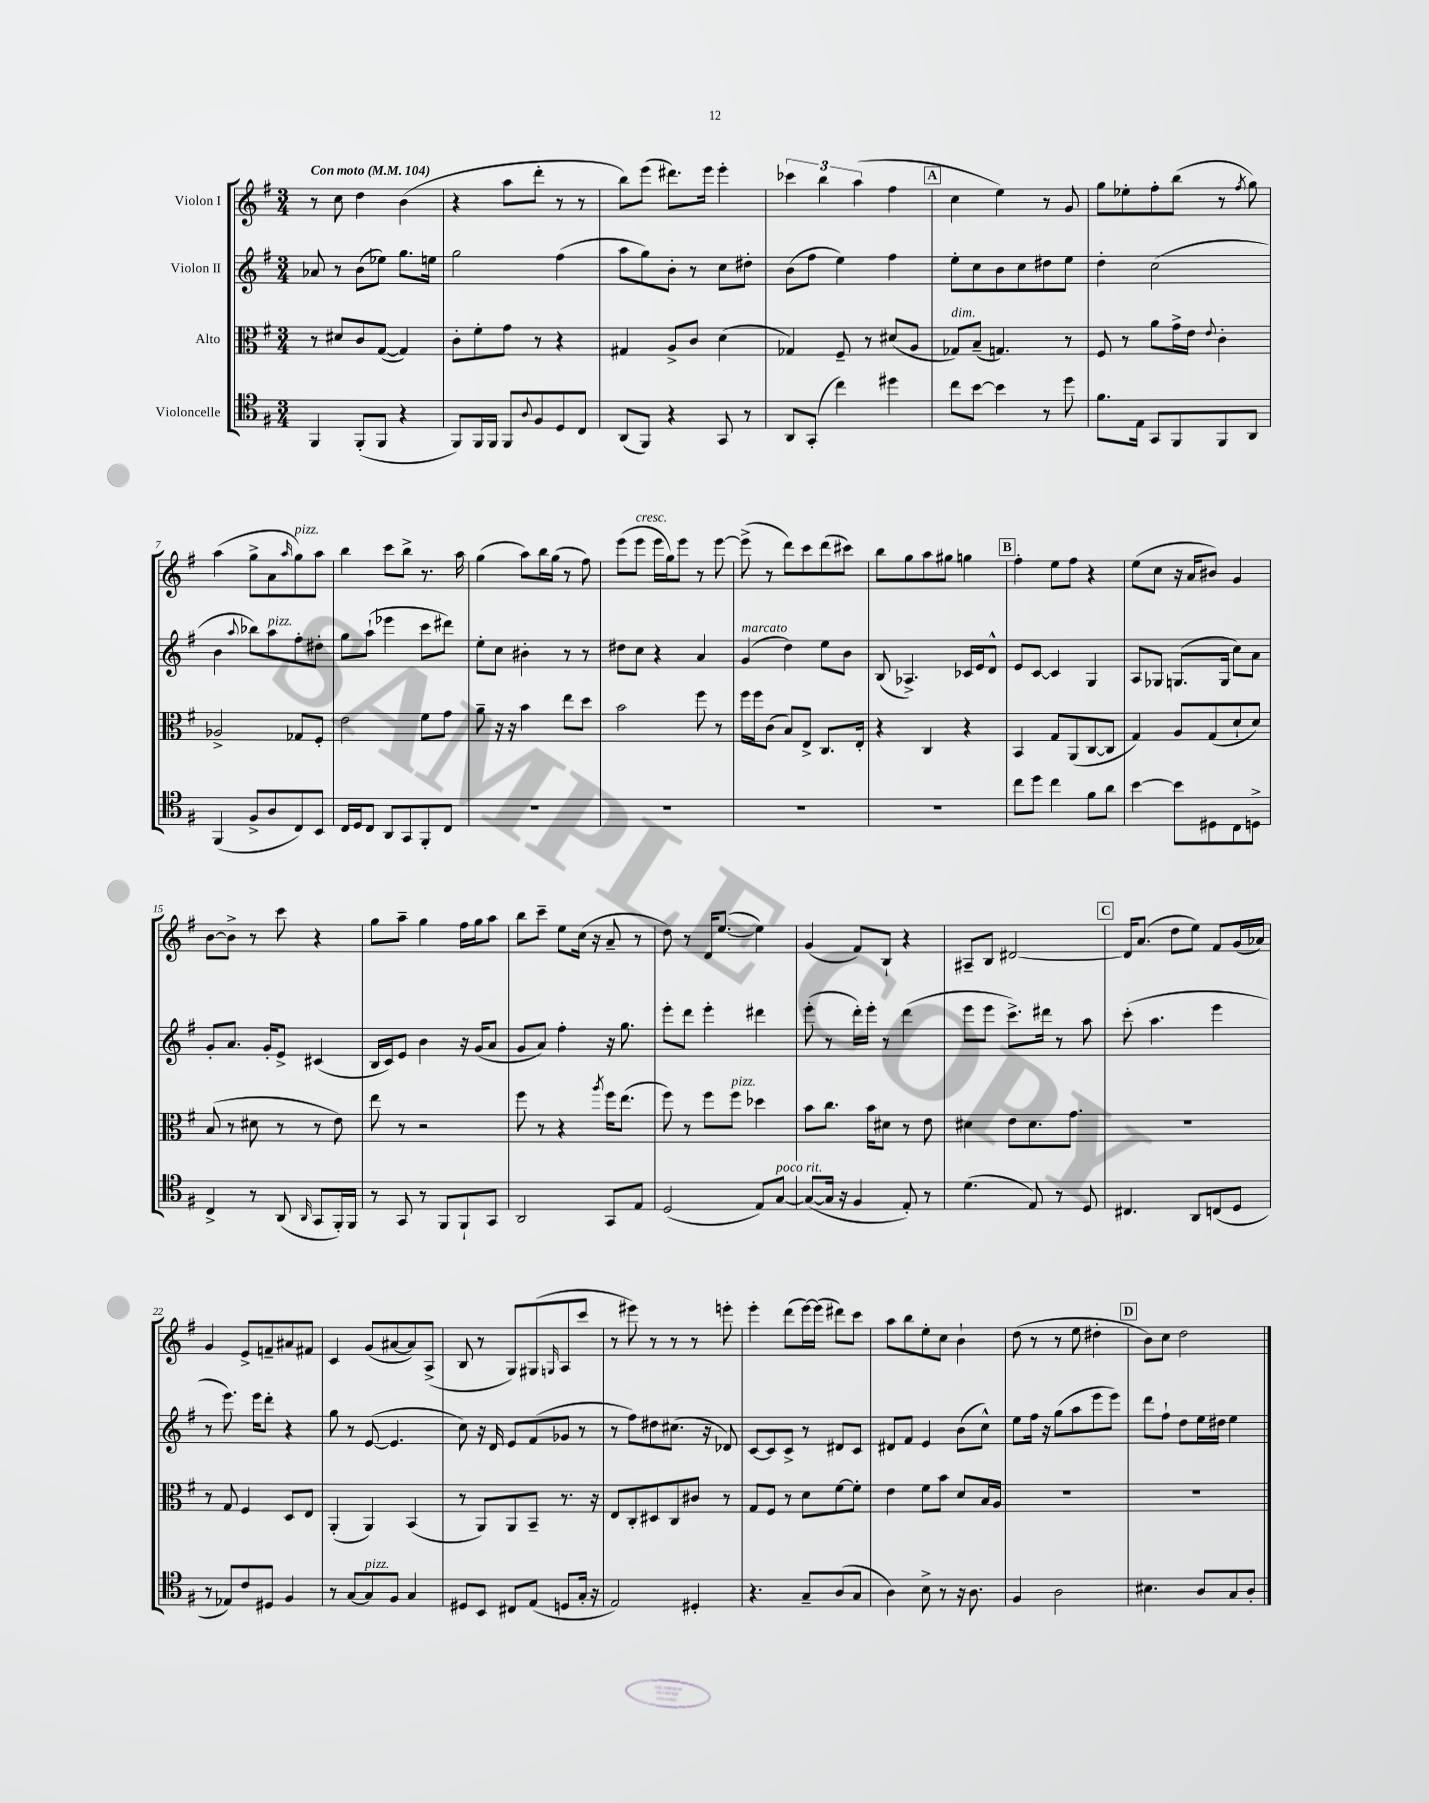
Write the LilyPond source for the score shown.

<<
\new StaffGroup <<
\new Staff = "s0" \with { instrumentName = "Violon I" } {
    \clef treble \key g \major \numericTimeSignature \time 3/4 \tempo "Con moto" 4 = 104
    r8 c''8 d''4 b'4( |
    r4 a''8 d'''8-. r8 r8 |
    b''8) e'''8( dis'''8.) e'''16 e'''4-. |
    \tuplet 3/2 { ces'''4 b''4 a''4( } fis''4 |
    \mark \markup { \box "A" } c''4 e''4) r8 g'8 |
    g''8 ees''8-. fis''8-. b''8( r8 \acciaccatura { fis''8 } g''8) |
    a''4( g''8-> a'8 \grace { a''16 } g''8^\markup { \italic "pizz." }) a''8 |
    b''4 c'''8 b''8-> r8. a''16 |
    g''4( a''8) b''16 g''16( r8 fis''8) |
    e'''8( e'''8^\markup { \italic "cresc." } e'''16 g''16) e'''8 r8 e'''8~ |
    e'''8->( r8 d'''8) c'''8 d'''8( cis'''8) |
    b''8 g''8 a''8 gis''8 g''4 |
    \mark \markup { \box "B" } fis''4-. e''8 fis''8 r4 |
    e''8( c''8 r16 a'16 bis'8) g'4 |
    b'8~ b'8-> r8 c'''8 r4 |
    g''8 a''8-- g''4 fis''16 g''16 a''8 |
    b''8 c'''8-- e''8 c''16( r16 a'8-- r8 |
    d''8) r8 d'16 e''8.~( e''4) |
    g'4( fis'8) b8-! r4 |
    ais8-- b8 dis'2~ |
    \mark \markup { \box "C" } dis'16 a'8.( d''8 e''8) fis'8 g'16( aes'16) |
    g'4 e'8-> f'8-- ais'8 fis'8 |
    c'4 g'8( ais'8~ ais'8) a8->( |
    b8 r8 g8) gis8( \grace { g16 } a8 c'''8 |
    r8 eis'''8) r8 r8 r8 e'''8-. |
    e'''4-. d'''8( e'''16~) e'''16( dis'''8) c'''8 |
    a''8 b''8 e''8-. c''8 b'4-! |
    d''8( r8 r8 e''8 dis''4-. |
    \mark \markup { \box "D" } b'8) c''8 d''2 \bar "|." |
}
\new Staff = "s1" \with { instrumentName = "Violon II" } {
    \clef treble \key g \major \numericTimeSignature \time 3/4
    aes'8 r8 b'8( ees''8) g''8. e''16 |
    g''2 fis''4( |
    a''8 g''8) b'8-. r8 c''8 dis''8-. |
    b'8( fis''8 e''4) fis''4 |
    \mark \markup { \box "A" } e''8-. c''8 b'8 c''8 dis''8 e''8 |
    d''4-. c''2( |
    b'4 \appoggiatura { a''8 } bes''8) a''8^\markup { \italic "pizz." } fis''8-. dis''8-. |
    g''8 a''8-!( ees'''4 c'''8 dis'''8) |
    e''8-. c''8 bis'4-. r8 r8 |
    dis''8 c''8 r4 a'4 |
    g'4^\markup { \italic "marcato" }( d''4) e''8 b'8 |
    b8( aes4.->) ces'16 e'16 d'8-^ |
    \mark \markup { \box "B" } e'8 c'8~ c'4 g4 |
    a8 ges8 g8.( g16 c''8) a'8 |
    g'8-. a'8. g'16-. e'8-> cis'4( |
    b16 c'16) e'8 b'4 r16 g'16( a'8 |
    g'8 a'8) fis''4-. r16 g''8. |
    e'''8-. d'''8 e'''4-. dis'''4 |
    e'''8-.( r8 d'''16-.) e'''16-. r8 d'''4( |
    e'''8 e'''8 c'''8.->) dis'''16 r8 a''8 |
    \mark \markup { \box "C" } c'''8-.( a''4. e'''4 |
    r8 e'''8.) e'''16 d'''8-. r4 |
    g''8 r8 e'8~( e'4. |
    c''8) r16 d'16 e'8 fis'8( ges'8 r8 |
    r8 fis''8) dis''8 cis''8.( r16 des'8) |
    c'8~ c'8 c'8-> r8 dis'8 c'8 |
    dis'8 fis'8 e'4 b'8( c''8-^) |
    e''8 fis''16 r16 g''8( a''8 e'''8 e'''8) |
    \mark \markup { \box "D" } d'''8 fis''8-! d''8 e''16 dis''16 e''4 \bar "|." |
}
\new Staff = "s2" \with { instrumentName = "Alto" } {
    \clef alto \key g \major \numericTimeSignature \time 3/4
    r8 dis'8 c'8 g8~( g4) |
    c'8-. fis'8-. g'8 r8 r4 |
    gis4 a8-> c'8 d'4( |
    ges4) fis8-- r8 dis'8( a8 |
    \mark \markup { \box "A" } ges8^\markup { \italic "dim." }) b8--( g4.) r8 |
    fis8 r8 a'8 g'16-> e'16 \appoggiatura { e'8 } c'4-. |
    aes2-> ges8 fis8-. |
    e'2 fis'8 g'8 |
    a'8-- r16 r16 b'4 e''8 d''8 |
    b'2 fis''8 r8 |
    fis''16 fis''16 c'8( b8) e8-> c8. e16-. |
    r4 c4 r4 |
    \mark \markup { \box "B" } b,4 g8 a,8( c8~ c8 |
    g4) a8 g8( d'8-! d'8) |
    b8( r8 dis'8 r8 r8 e'8) |
    e''8 r8 r2 |
    fis''8 r8 r4 \acciaccatura { a''8 } fis''16 e''8.( |
    fis''8) r8 fis''8 fis''8^\markup { \italic "pizz." } des''4 |
    b'8 c''8. b'16 dis'8 r8 e'8 |
    dis'4 e'8 dis'8. g'8. |
    \mark \markup { \box "C" } R2. |
    r8 g8 fis4 d8 e8 |
    a,4-.( a,4) b,4( |
    r8 a,8) a,8 b,8-- r8. r16 |
    e8 c8-. dis8 c8 cis'8 r8 |
    g8 fis8 r8 d'8 fis'8~ fis'8-. |
    e'4 fis'8 b'8 d'8 b16 a16 |
    R2. |
    \mark \markup { \box "D" } R2. \bar "|." |
}
\new Staff = "s3" \with { instrumentName = "Violoncelle" } {
    \clef tenor \key g \major \numericTimeSignature \time 3/4
    fis,4 fis,8-.( fis,8 r4 |
    fis,8) fis,16 fis,16 fis,8 \appoggiatura { a8 } fis8 d8 c8 |
    a,8( fis,8) r4 g,8 r8 |
    a,8 g,8-.( c''4) dis''4 |
    \mark \markup { \box "A" } c''8 b'8~ b'4 r8 d''8 |
    fis'8. e16 g,8 fis,8 fis,8 a,8 |
    fis,4( fis8-> a8 c8) b,8 |
    c16 d16 c8 a,8 g,8 fis,8-. c8 |
    R2. |
    R2. |
    R2. |
    R2. |
    \mark \markup { \box "B" } c''8 d''8 c''4 fis'8 a'8 |
    b'4~ b'8 dis8 c8 d8-> |
    c4-> r8 a,8( \grace { a,16 } g,8 fis,16-.) fis,16 |
    r8 g,8 r8 fis,8 fis,8-! g,8 |
    a,2 g,8 e8 |
    d2( e8) g8~^\markup { \italic "poco rit." } |
    g8~( g16 r16 fis4 e8-.) r8 |
    d'4.( e8) r8 d8 |
    \mark \markup { \box "C" } cis4. a,8 c8( d8 |
    r8 ees8) c'8 dis8 fis4 |
    r8 g8~ g8^\markup { \italic "pizz." } fis8 g4 |
    dis8 b,8 cis8 e8( d8 g16-. r16 |
    e2) dis4-. |
    r4. g8-- a8( g8 |
    a4) b8-> r8 r16 a8. |
    fis4 a2 |
    \mark \markup { \box "D" } bis4. a8 g8 a8-. \bar "|." |
}
>>
>>
